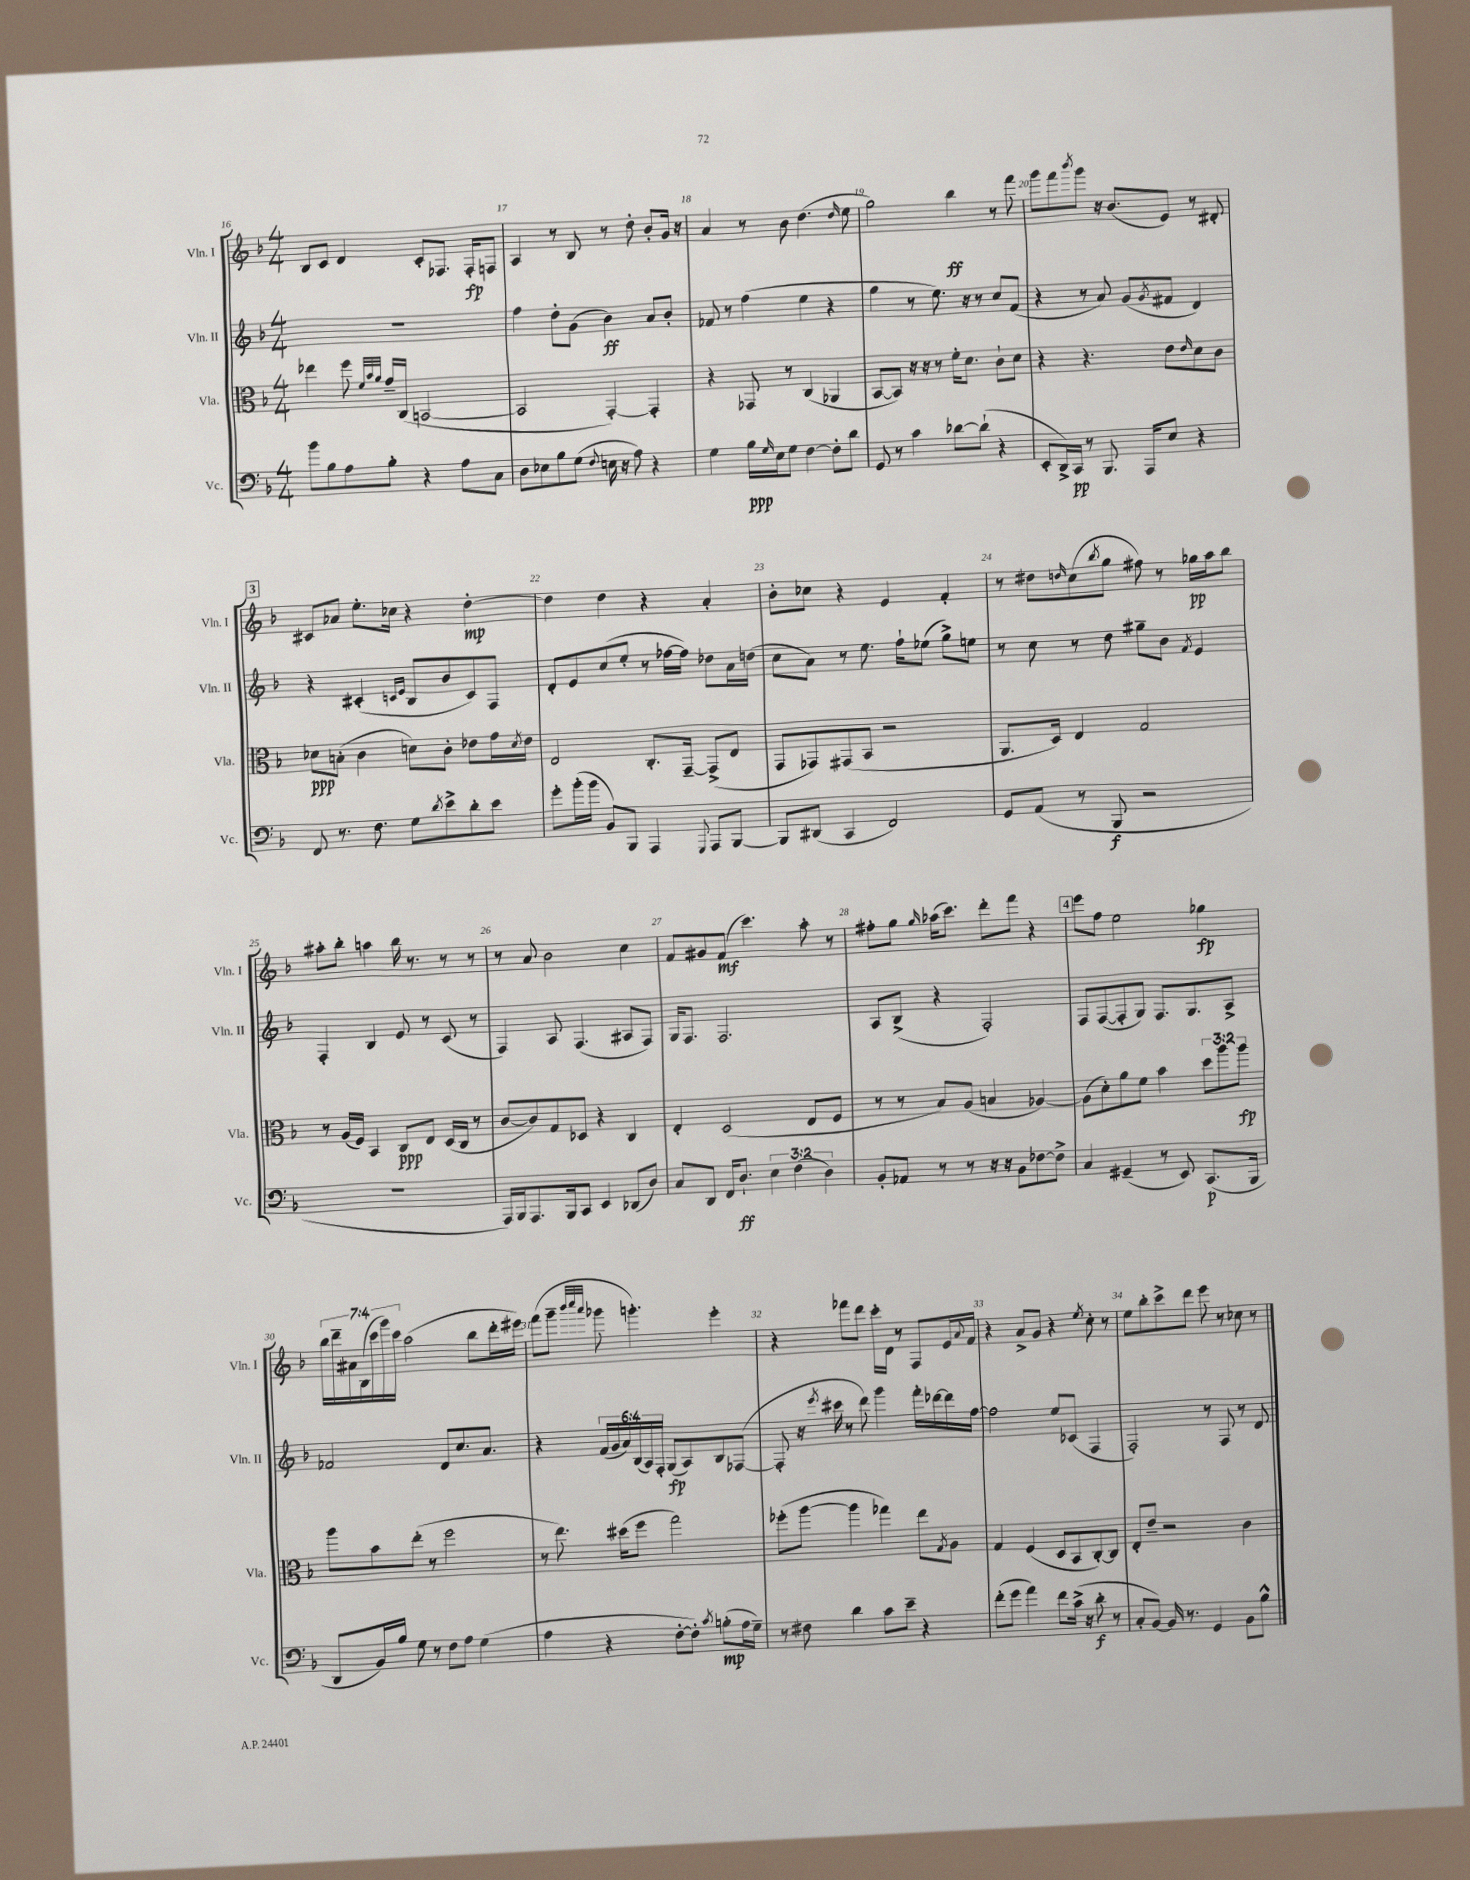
<<
\new StaffGroup <<
\new Staff = "s0" \with { instrumentName = "Vln. I" shortInstrumentName = "Vln. I" } {
    \clef treble \key f \major \numericTimeSignature \time 4/4 \override Staff.TupletNumber.text = #tuplet-number::calc-fraction-text
    bes8 c'8 d'4 c'8-. fes8. fes16-.\fp f8 |
    a4 r8 bes8 r8 d''8-. bes'8-. g'16 r16 |
    a'4 r8 bes'8 d''4.( \grace { d''16 } e''8 |
    g''2) bes''4\ff r8 f'''8 |
    g'''8 f'''8 \acciaccatura { bes'''8 } g'''8 r16 bes'8.( e'8) r8 dis'8-. |
    \mark \markup { \box "3" } cis'8 aes'8 e''8.-. ces''16 r4 d''4~-.\mp |
    d''4 d''4 r4 a'4-. |
    bes'8-. ces''8 r4 e'4 f'4-. |
    r8 dis''8 \grace { d''16 } c''8( \acciaccatura { bes''8 } g''8 fis''8) r8 ges''16\pp a''16 bes''8 |
    ais''8-. bes''8-. a''4 bes''16 r8. r8 r8 |
    r8 a'8 bes'2 c''4 |
    f'8 gis'8 f'8\mf( c'''4.) a''8-. r8 |
    fis''8-. g''8 \grace { g''16 } aes''16( c'''8.) d'''8-. f'''8 r4 |
    \mark \markup { \box "4" } e'''8 f''8 e''2 ges''4\fp |
    \tuplet 7/4 { bes''16 d'''16-- ais'16 bes16( c'''16 g'''16) c'''16 } a''2( bes''8 d'''16-. eis'''16) |
    f'''8( g'''8-- \grace { bes'''32 c''''32 a'''32 } ges'''8 g'''4.-.) e'''4-. |
    r4 fes'''8 d'''8 c'''16-. d'16 r8 f8 e'16 \appoggiatura { a'8 } f'16 |
    r4 a'8-> g'8 r4 \acciaccatura { e''8 } c''8-. r8 |
    e''8 bes''8-. c'''8-> d'''8 e'''8 r8 ces''8 r8 \bar "|." |
}
\new Staff = "s1" \with { instrumentName = "Vln. II" shortInstrumentName = "Vln. II" } {
    \clef treble \key f \major \numericTimeSignature \time 4/4 \override Staff.TupletNumber.text = #tuplet-number::calc-fraction-text
    R1 |
    f''4 d''8-. g'8( bes'4\ff) a'8 bes'8-. |
    fes'8 r8 f''4( e''4 r4 |
    g''4 r8 e''8.) r16 r8 c''8 f'8( |
    r4 r8 a'8) g'8( \acciaccatura { g'8 } fis'8 d'4) |
    \mark \markup { \box "3" } r4 cis'4-.( \grace { c'16 e'16 } bes8 bes'8 c'8) f8 |
    d'8-. e'8 c''8( e''8-. r8 fes''16~ fes''16) des''8 a'16 d''16( |
    c''8 a'8) r8 e''8. f''16-! ees''8( g''8->) e''8 |
    r8 c''8 r8 d''8 gis''8-- bes'8 \acciaccatura { f'8 } e'4 |
    f4-. bes4 e'8 r8 c'8( r8 |
    f4) a8 f4.( ais8 f8) |
    g16 f8. f2. |
    a8 bes8->( r4 f2-.) |
    \mark \markup { \box "4" } f8 f8~( f8-. g8) f8. g8. a8-> |
    fes'2 d'8 c''8. a'8. |
    r4 \tuplet 6/4 { f'16( g'16 a'16) bes16( a16) f16-. } g8\fp( a8) bes8 fes8~( |
    fes8-. r16 \acciaccatura { e'''8 } cis'''16 r8 d'''8) g'''4 f'''16-. des'''16~ des'''16 f''16~ |
    f''2 e''8 ces'8( f4 |
    f2-.) r8 f8 r8 d'8 \bar "|." |
}
\new Staff = "s2" \with { instrumentName = "Vla." shortInstrumentName = "Vla." } {
    \clef alto \key f \major \numericTimeSignature \time 4/4 \override Staff.TupletNumber.text = #tuplet-number::calc-fraction-text
    ees''4 f''8 \grace { f'32 bes'32 a'32 } g'16-- c16( b,2~ |
    b,2 g,4~-.) g,4-. |
    r4 ges,8 r8 c4( aes,4 |
    bes,8~ bes,8) r16 r16 r8 f'16-. d'8. c'8-! d'8 |
    r4 r4. e'8 \grace { e'16 } d'8 c'8 |
    \mark \markup { \box "3" } des'8\ppp b8-.( c'4 d'8) c'8-. ees'8 g'16 \acciaccatura { d'8 } ees'16 |
    e2 c8.-. g,16~-- g,8->( e8 |
    g,8 ges,8) gis,8( bes,8 r2 |
    a,8. d16) e4 g2 |
    r8 a16( f16) bes,4 c8\ppp e8 d16( c16 r8 |
    c'8~ c'8) g8 des8 r4 c4 |
    e4-. d2( e8 f8 |
    r8 r8 bes8) a8( b4 aes4~) |
    \mark \markup { \box "4" } aes8( d'8-.) a'8 f'8 bes'4 \tuplet 3/2 { d''8 a''8 a''8\fp } |
    a''8 bes'8 e''8-.( r8 f''2 |
    r8 e''8.) dis''16( f''8 g''2) |
    fes''8-.( a''8~ a''4 ges''4) e''8 \acciaccatura { g8 } a8 |
    g4 f4( d8 bes,8 c8~-.) c8 |
    e8-. e'8-- r2 c'4 \bar "|." |
}
\new Staff = "s3" \with { instrumentName = "Vc." shortInstrumentName = "Vc." } {
    \clef bass \key f \major \numericTimeSignature \time 4/4 \override Staff.TupletNumber.text = #tuplet-number::calc-fraction-text
    bes'8 bes8 a8 bes8-. r4 a8 c8 |
    d8 ees8 bes8 g8( \appoggiatura { f8 } e16 r16 a8) r4 |
    g4 bes16\ppp \grace { g16 } e16 g8 f4~ f8-. d'8 |
    g,8 r8 c'4 des'8~ des'8-!( r4 |
    e,8-. d,16->) c,16\pp r8 bes,,8. a,,16 e8 r4 |
    \mark \markup { \box "3" } f,8 r8. f8. g8 \acciaccatura { d'8 } e'8-> d'8-. e'8 |
    g'8-. bes'16-.( bes'16 bes,8) bes,,8 a,,4 \appoggiatura { g,,8 } a,,8 bes,,8~ |
    bes,,8 dis,8( c,4 f,2) |
    g,8 a,8( r8 bes,,8\f r2 |
    R1 |
    a,,16) bes,,16 a,,8. bes,,16 c,8 e,4 des,8( d8) |
    c8 d,8 f,16 d8.-!\ff \tuplet 3/2 { e4 f4( d4) } |
    bes,8-. aes,8 r8 r8 r16 r16 bes,8 fes8~ fes8-> |
    \mark \markup { \box "4" } c4 gis,4--( r8 e,8) c,8.\p( bes,,16 |
    d,8 bes,16) bes16 g8 r8 f8 a8 g4( |
    a4 r4 f8~-. f8-.) \acciaccatura { c'8 } b8-.\mp( a16 g16--) |
    r8 fis8 d'4 c'8 e'8-- r4 |
    f'8-.( g'8 a'4) f'8 c'16->( r16 d'8-.\f r8 |
    c8-. bes,8~) bes,16 r8. g,4 bes,8 bes8-^ \bar "|." |
}
>>
>>
\layout { \context { \Score currentBarNumber = #16 \override BarNumber.break-visibility = ##(#f #t #t) barNumberVisibility = #all-bar-numbers-visible } }
